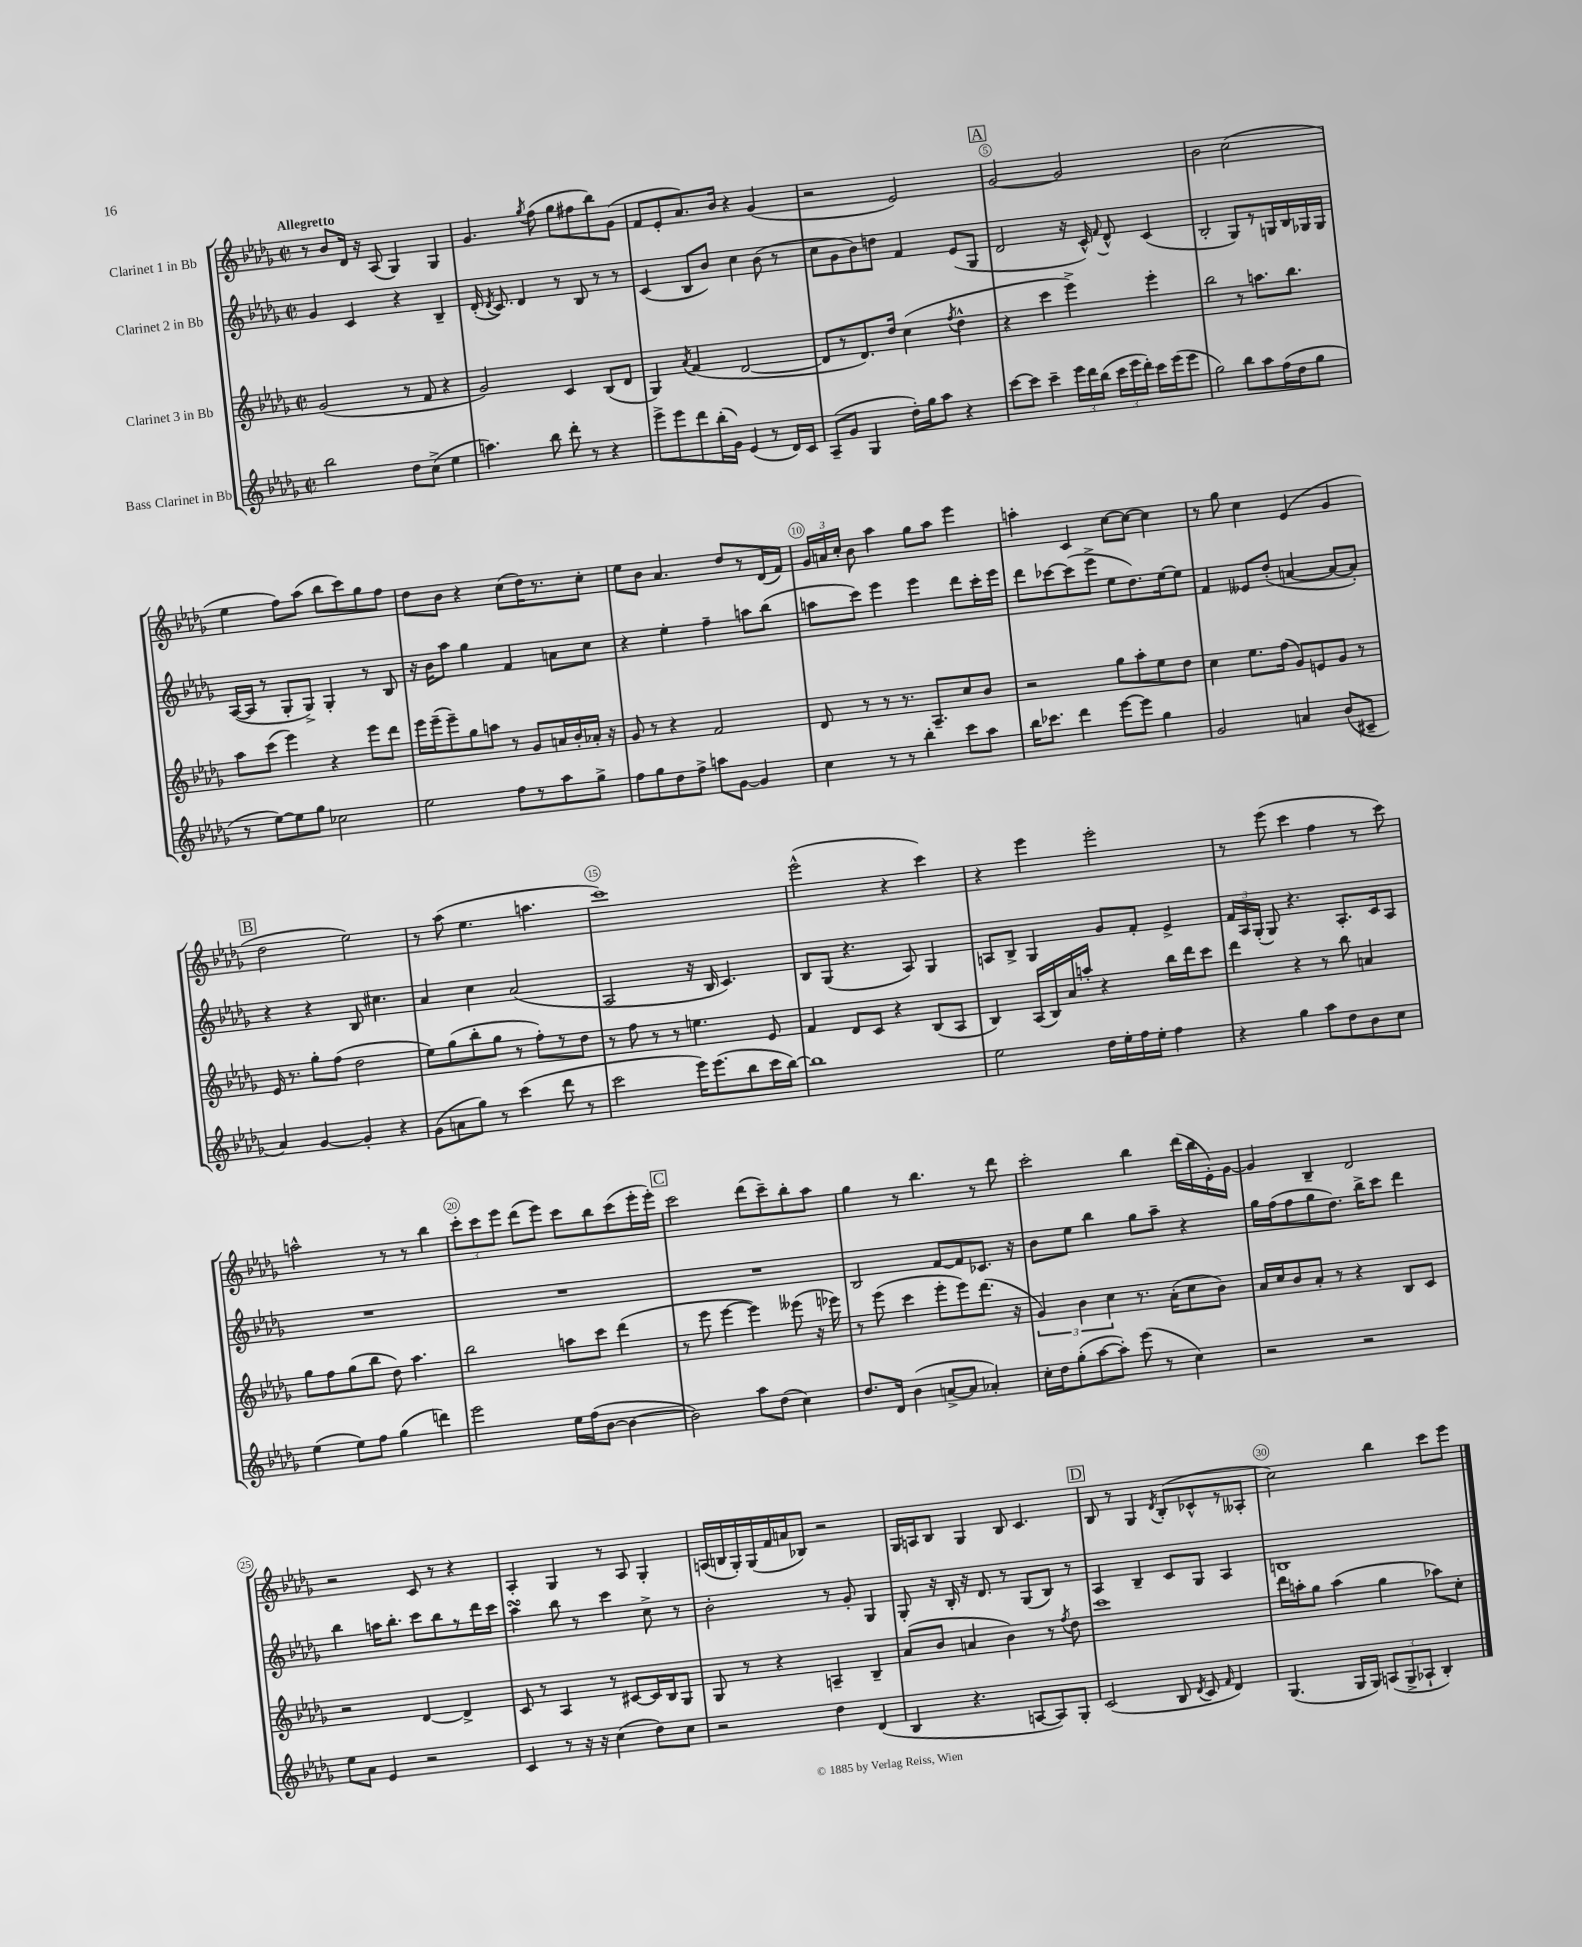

**kern	**kern	**kern	**kern
*part4	*part3	*part2	*part1
*staff4	*staff3	*staff2	*staff1
*I"Bass Clarinet in Bb	*I"Clarinet 3 in Bb	*I"Clarinet 2 in Bb	*I"Clarinet 1 in Bb
*clefG2	*clefG2	*clefG2	*clefG2
*k[b-e-a-d-g-]	*k[b-e-a-d-g-]	*k[b-e-a-d-g-]	*k[b-e-a-d-g-]
*M2/2	*M2/2	*M2/2	*M2/2
*met(c|)	*met(c|)	*met(c|)	*met(c|)
=1	=1	=1	=1
!	!	!	!LO:TX:a:B:t=Allegretto
2bb-\	(2g-/	4g-/	8r
.	.	.	8b-/L
.	.	4c/	16d-/Jk
.	.	.	16r
.	.	.	(8A-/
8dd-\L	8r	4r	4G-/)
(8cc^\J	8f/	.	.
4ee-\	4r	4B-~/	4G-/
=2	=2	=2	=2
4.aan\)	2g-/)	(16d-'/	4.g-/
.	.	8qd-/	.
.	.	8.c/)	.
.	.	4d-/	.
.	.	.	8qgg-/
8bb-\	.	.	(8ff\
8ddd-'\	4c/	8r	8gg-\L
8r	.	8B-/	8ff#X\
4r	(8B-/L	8r	8bb-\)
.	8d-/J	8r	(8g-\J
=3	=3	=3	=3
8eee-^\L	4G-/)	(4c/	8f/L
8eee-\	.	.	8e-'/
.	8qa-/	.	.
8ddd-\	(4f/	8B-/L	8.a-/)
(16bb-'\L	.	8b-/J)	.
16g-\JJ)	.	.	16b-/Jk
(4e-/	[2d-/	4cc\	4r
8r	.	(8b-\	(4g-/
16d-/LL)	.	8r	.
16c/JJ	.	.	.
=4	=4	=4	=4
(8A-~/L	8d-/L]	8cc\L	2r
8g-/J	8r	8g-\	.
4G-/	8.d-/)	8b-\)	.
.	.	8ddn\J	.
.	16dd-/Jk	.	.
16dd-'\LL)	(4cc\	4f/	2e-/)
16gg-\J	.	.	.
8aa-\J	.	.	.
.	8qff/	.	.
4r	4dd-^^\	(8e-/L	.
.	.	8G-/J	.
!!LO:REH:place=s1:t=A
=5	=5	=5	=5
[8ccc\L	4r	2d-/	[2g-/
8ccc\J]	.	.	.
4ccc~\	4ccc\	.	.
24eee-\LL	4eee-^\)	16r	2g-/]
24ddd-\	.	.	.
.	.	16c^^/)	.
(24bb-\JJ	.	.	.
.	.	8qqf/	.
24ccc\LL	.	8d-^^/	.
24eee-\	.	.	.
24ddd-'\JJ)	.	.	.
16ccc\LL	4eee-'\	(4c/	.
(16eee-\J	.	.	.
8eee-\J	.	.	.
=6	=6	=6	=6
2gg-\)	2bb-\	2B-'/	2b-\
8bb-\L	8r	8G-/L)	(2cc\
8aa-\	8.aan\L	8r	.
(16ff\L	.	16Gn/L	.
16dd-\J	8.bb-\J	16B-/	.
8gg-\J	.	16G-X/	.
.	.	16G-/JJ	.
!!LO:LB:g=z
=7	=7	=7	=7
8r	8aa-\L	([16A-/LL	4ee-\
.	.	16A-/JJ]	.
[8ee-\L)	(8ccc\J	8r	.
8ee-\]	4eee-\)	8G-'/L	8ff\L)
8gg-\J	.	8G-^/J)	(8aa-\J
2cc-X\	4r	4G-'/	8bb-\L
.	.	.	8ccc\)
.	8eee-\L	8r	8gg-\
.	8ddd-\J	8B-/	8ff\J
=8	=8	=8	=8
2ee-\	16eee-\LL	16r	8dd-\L
.	(16eee-~\J	16b-\KL	.
.	8eee-~\)	8aa-\J	8b-\J
.	8gg-\	4gg-\	4r
.	8aan\J	.	.
8ff\L	8r	4f/	(8cc\L
8r	8g-/L	.	16dd-\K)
.	.	.	8.r
8aa-\	16an/L	8an\L	.
.	16b-'/	.	.
8gg-^\J	16a-X'/JJ	8cc\J	8cc'\J
.	16r	.	.
=9	=9	=9	=9
8ff\L	8g-/	4r	8ee-\L
8gg-\	8r	.	8b-\J
8dd-\	4r	4ee-'\	4.a-/
8ff^\J	.	.	.
8aan\L	2f/	4ff~\	.
[8g-\J	.	.	8dd-/L
4g-/]	.	8aan\L	8r
.	.	(8bb-\J	(16d-/L
.	.	.	16f/JJ)
=10	=10	=10	=10
4cc\	8d-/	8aan\L	24g-/LL
.	.	.	24an/
.	.	.	24cc'/JJ
.	8r	8ccc\J)	8b-\
8r	8r	4eee-\	4aa-\
8r	8.r	.	.
4bb-'\	.	4eee-\	8gg-\L
.	8.A-~/L	.	.
.	.	.	8aa-\J
8ccc\L	8cc/	8ddd-\L	4eee-\
8aa-\J	8b-/J	16ccc'\L	.
.	.	16eee-\JJ	.
=11	=11	=11	=11
16bb-\KL	2r	8ddd-\L	4aan'\
8.ccc-X\J	.	.	.
.	.	[8ccc-X\	.
4ddd-\	.	(8ccc-\]	4c/
.	.	8eee-^\J	.
[8eee-\L	8gg-\L	8ee-\L	[8cc\L
8eee-\J]	8aa-'\	8.dd-\)	8cc\J_
4gg-\	8ee-\	.	4cc\]
.	.	[16ee-\k	.
.	8dd-\J	8ee-\J]	.
=12	=12	=12	=12
2g-/	4cc\	4f/	8r
.	.	.	8gg-\
.	8.ee-\L	8e--X/L	4cc\
.	.	(8dd-'/J	.
.	(16ff\Jk	.	.
4an/	8g-/L)	[4an/	(4e-/
.	8en/	.	.
(8b-/L	8g-/J	8a/L_	4g-/
8c#X~/J	8r	8a'/J])	.
!!LO:LB:g=z
!!LO:REH:place=s1:t=B
=13	=13	=13	=13
4a-/)	16e-/	4r	2dd-\
.	8.r	.	.
[4g-/	8gg-'\L	4r	.
.	(8ff\J	.	.
4g-'/]	2dd-\	8B-/	2ee-\)
.	.	4.cc#X\	.
4r	.	.	.
=14	=14	=14	=14
(8g-\L	8ee-\L)	4a-/	8r
8an\	(8gg-\	.	(8aa-\
8gg-\J)	8bb-'\	4cc\	4.ee-\
8r	8gg-\J	.	.
(4ccc\	8r	(2a-/	.
.	8ff'\L)	.	4.aan\
8ddd-\	8r	.	.
8r	8dd-\J	.	.
=15	=15	=15	=15
2ccc\	8r	2A-/	1ccc)
.	8ff\	.	.
.	8r	.	.
.	8r	.	.
16eee-\KL)	4.een\	16r	.
(8.eee-\	.	16B-/	.
.	.	4.c/)	.
8bb-\	.	.	.
16ccc\L	8e-/	.	.
[16bb-\JJ)	.	.	.
=16	=16	=16	=16
1bb-]	4f/	8B-/L	(2eee-^^\
.	.	(8G-/J	.
.	8d-/L	4.r	.
.	8c/J	.	.
.	4r	.	4r
.	.	8A-/)	.
.	(8B-/L	4G-/	4ccc\)
.	8A-/J	.	.
=17	=17	=17	=17
2ee-\	4B-/)	8An/L	4r
.	.	8B-^/J	.
.	(16A-/LL	4G-/	4eee-\
.	16B-/)	.	.
.	16a-/	.	.
.	16aan'/JJ	.	.
16dd-\LL	4r	8g-/L	2eee-'\
16ee-'\	.	.	.
16ff\	.	8f'/J	.
16ee-'\JJ	.	.	.
4ff\	16bb-\LL	4e-^/	.
.	16ddd-\J	.	.
.	8ccc\J	.	.
=18	=18	=18	=18
4r	4ddd-\	24f/LL	8r
.	.	24A-/	.
.	.	(24G-'/JJ	.
.	.	8G-/)	(8eee-\
4gg-\	4r	4.r	4ccc\
8aa-\L	8r	.	4ff\
8dd-\	8bb-\	8.A-'/L	.
8b-\	4an/	.	8r
.	.	16c/k	.
8cc\J	.	8A-/J	8ccc\)
!!LO:LB:g=z
=19	=19	=19	=19
(4ee-\	8gg-\L	1r	2aan^^\
.	8ff\	.	.
8ee-\L)	(8gg-\	.	.
8ff\J	8bb-\J	.	.
(4gg-\	8dd-\)	.	8r
.	4.aa-\	.	8r
4dddn\)	.	.	4bb-\
=20	=20	=20	=20
2eee-\	2bb-\	1r	12ccc'\L
.	.	.	12ccc\
.	.	.	12eee-\J
.	.	.	(8ddd-\L
.	.	.	8eee-\J)
16ee-\LL	8aan\L	.	8ccc\L
(16ff\J	.	.	.
[8b-\J	8ccc\J	.	8bb-\
4b-\_	(4ddd-\	.	(8ccc\
.	.	.	16eee-'\L
.	.	.	16eee-'\JJ)
!!LO:REH:place=s1:t=C
=21	=21	=21	=21
2b-\])	8r	1r	2ccc\
.	8eee-\	.	.
.	[4eee-\	.	.
8aa-\L	4eee-\])	.	(8ddd-\L
(8dd-\J	.	.	8ccc~\)
4cc\)	(8eee--X\	.	8bb-'\
.	16r	.	8aa-\J
.	16eee-X\)	.	.
=22	=22	=22	=22
8.dd-/L	8r	2B-/	4gg-\
.	(8eee-\	.	.
16d-/Jk	.	.	.
(4b-\	4ccc\	.	8r
.	.	.	4.bb-\
[8an^/L	8eee-'\L	[8f/L	.
8a/J]	8eee-\)	8f/]	.
4a-X'/)	(8.ddd-\J	8.c-X/J	8r
.	.	.	8ddd-\
.	16r	16r	.
=23	=23	=23	=23
16cc'\LL	6g-/)	8b-\L	2ccc'\
16dd-\J	.	.	.
(8gg-'\	.	8ee-\J	.
.	6b-\	.	.
[8aa-\	.	4bb-\	.
.	6cc\	.	.
8aa-'\J])	.	.	.
(8eee-\	8.r	8gg-\L	4bb-\
8r	.	8aa-~\J	.
.	(16a-'\KL	.	.
4cc\)	8cc\	4r	(16ddd-\LL
.	.	.	16bb-\
.	8b-\J)	.	16e-'\)
.	.	.	[16g-\JJ
=24	=24	=24	=24
2r	16a-/LL	16gg-\LL	4g-/]
.	16cc/J	(16ff\J	.
.	8b-/	8ff\	.
.	8a-'/J	8gg-\	4B-~/
.	8r	8.dd-\J)	.
2r	4r	.	2d-/
.	.	16bb-^\KL	.
.	.	8ccc\J	.
.	8B-/L	4ddd-\	.
.	8c/J	.	.
!!LO:LB:g=z
=25	=25	=25	=25
8ee-\L	2r	4bb-\	2r
8a-\J	.	.	.
4e-/	.	16aan\KL	.
.	.	8.bb-'\J	.
2r	[4d-/	8ccc\L	8c/
.	.	8bb-\	8r
.	4d-^/]	8r	4r
.	.	16ddd-\L	.
.	.	16ccc\JJ	.
=26	=26	=26	=26
4c/	8c/	4aa-sSSS\	4A-'/
.	8r	.	.
8r	4A-/	8bb-\	4G-/
16r	.	8r	.
16r	.	.	.
(4cc\	8r	4ccc\	8r
.	[8c#X/L	.	8A-/
8dd-\L)	16c#/L]	8cc^\	4G-'/
.	16B-/J	.	.
8cc\J	8G-/J	8r	.
=27	=27	=27	=27
2r	8G-/	2b-'\	(16An/LL
.	.	.	16Bn/
.	8r	.	16G-'/)
.	.	.	(16G-/
.	4r	.	16f/
.	.	.	16an/J
.	.	.	8B-X/J)
4dd-\	4An~/	8r	2r
.	.	8g-'/	.
(4d-/	4B-~/	4G-/	.
=28	=28	=28	=28
4B-/	(8a-/L	8G-'/	16G-/LL
.	.	.	16An/J
.	8b-/J	16r	8B-/J
.	.	16B-'/	.
4.r	4an/	16r	4G-/
.	.	8.d-/	.
.	4b-\)	8r	8B-/
[8An/L	.	(8G-/L	4.c/
8A/])	8r	8B-/J)	.
.	8qff/	.	.
8G-'/J	8dd-\	8r	.
!!LO:REH:place=s1:t=D
=29	=29	=29	=29
(2c/	1ccc	4A-/	8B-/
.	.	.	8r
.	.	4B-~/	4G-/
.	.	.	8qd-/
8B-/	.	8c/L	(8B-'/L
8qd-/	.	.	.
8c/	.	8G-/J	8c-X^^/
16qqf/	.	.	.
4d-/)	.	4A-/	8r
.	.	.	8A--X'/J
=30	=30	=30	=30
(4.G-/	16ddd-\LL	1Bn	2cc\)
.	16aan'\J	.	.
.	8gg-\J	.	.
.	(4aa\	.	.
16G-/LL	.	.	.
16G-/JJ)	.	.	.
(12An/L	4gg-\	.	4bb-\
12G-^/	.	.	.
12A-X`/J	.	.	.
4B-'/)	8aa-X\L)	.	8ccc\L
.	8cc'\J	.	8eee-\J
==	==	==	==
*-	*-	*-	*-
